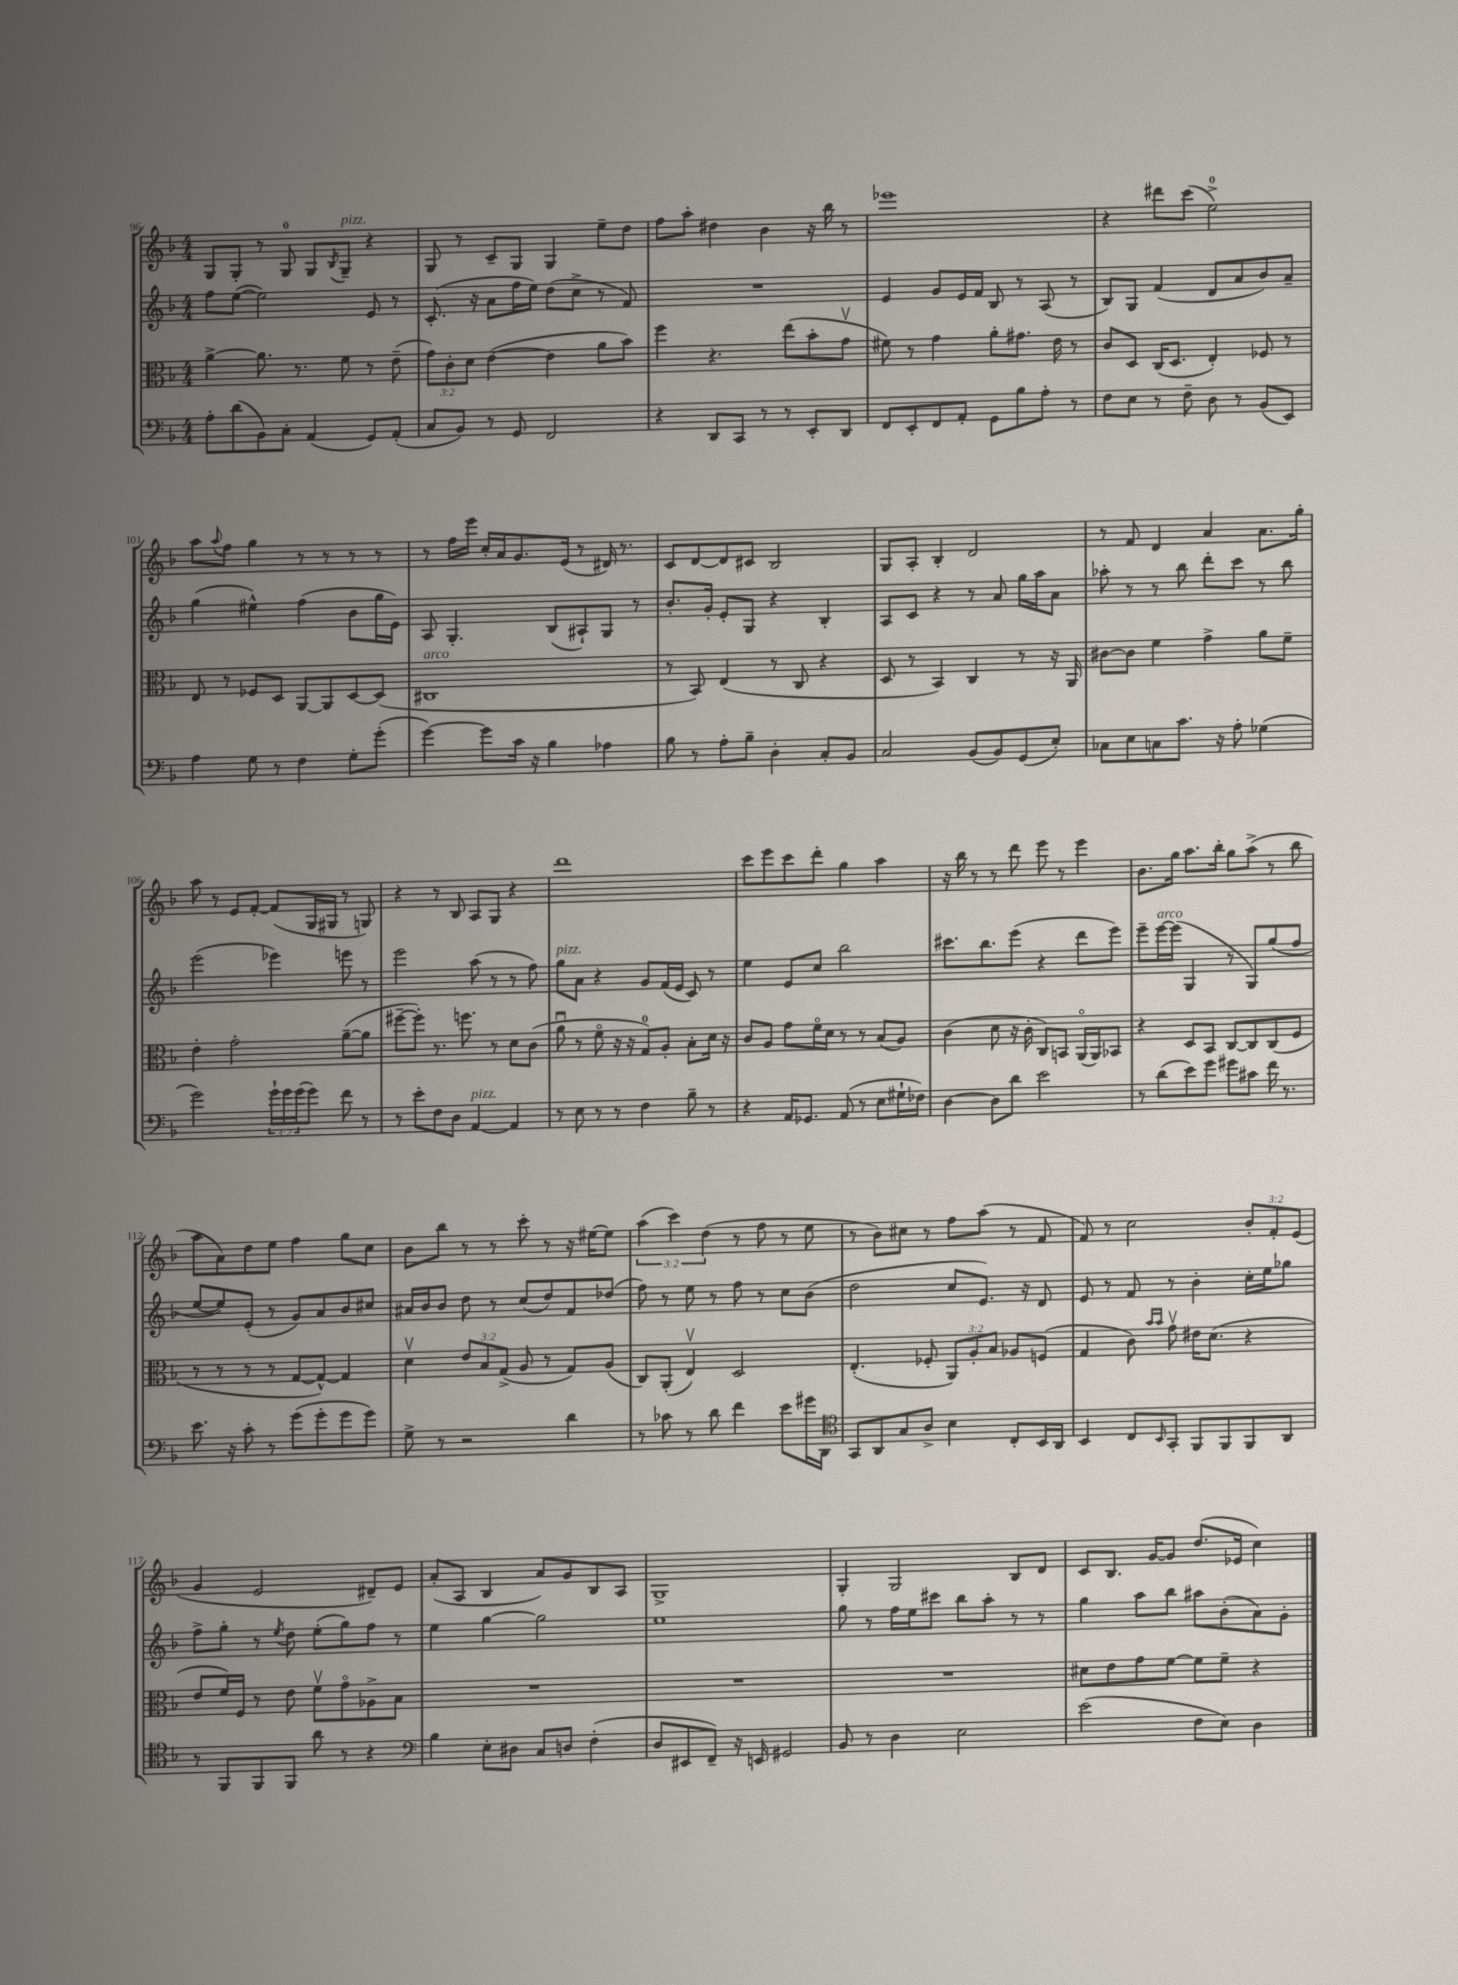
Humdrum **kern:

**kern	**kern	**kern	**kern
*staff4	*staff3	*staff2	*staff1
*clefF4	*clefC3	*clefG2	*clefG2
*k[b-]	*k[b-]	*k[b-]	*k[b-]
*M4/4	*M4/4	*M4/4	*M4/4
8A'	[4a^	8ff	8G
(8d	.	([8ee	8G'
8BB-)	8.a]	2ee])	8r
8C'	.	.	8G
.	8.r	.	.
(4AA	.	.	8G
.	.	.	8qB-
.	8f	.	8G~
8GG)	8r	8e	4r
(8AA'	(8e~	8r	.
=	=	=	=
8C	12g)	(8.c'	8G
.	12c'	.	.
8BB-)	.	.	8r
.	12d	.	.
.	.	16r	.
8r	([4e	8a	8c~
8GG	.	16ff	8G
.	.	16ee)	.
2FF	4e]	(8dd	4G
.	.	8cc^	.
.	8a	8r	8ee~
.	8b-)	8f)	8dd
=	=	=	=
4r	4ff	1r	8ff
.	.	.	8aa'
8DD	4.r	.	4dd#
8CC	.	.	.
8r	.	.	4b-
8r	(8ee	.	.
8EE'	8b-'	.	16r
.	.	.	16bb-
8DD	8gv	.	8r
=	=	=	=
8FF	8f#)	4e	1eee-
8EE'	8r	.	.
8FF	4g	8g	.
8AA'	.	16e	.
.	.	16f	.
8GG	8a'	8B-	.
8B-	8.g#	8r	.
8A'	.	(8A	.
.	16e	.	.
8r	8r	8r	.
=	=	=	=
8F	8c	8B-)	4r
8E	8D	8G	.
8r	(16C	(4f	8ddd#
.	8.D	.	.
8F~	.	.	(8ccc
8D	4E')	8d	2ee^)
8r	.	8a	.
(8BB-	8F-	8b-)	.
8EE)	8r	8a~	.
=	=	=	=
4A	8E	(4gg	8aa
.	.	.	8qqaa
.	8r	.	8ff
8G	8F-	4ee#^^)	4gg
8r	8D	.	.
4F	[8AA	(4ff	8r
.	8AA]	.	8r
8G'	[8D	8b-	8r
(8g'	(8D]	16gg	8r
.	.	16e)	.
=	=	=	=
[4g)	1C#	8A	8r
.	.	4.G'	16ff
.	.	.	16eee
8g]	.	.	16cc'
.	.	.	16a
16c	.	.	8.g
16r	.	.	.
4B-	.	(8B-	.
.	.	.	(16e
.	.	8A#`)	8r
4A-	.	8G	16d#)
.	.	.	8.r
.	.	8r	.
=	=	=	=
8B-	8r	8.b-'	8c
8r	8BB-)	.	[8d
.	.	16g'	.
8A'	(4E	8e'	8d]
8B-~	.	8G	8c#
4D'	8r	4r	2B-
.	8C	.	.
8C'	4r	4B-'	.
8BB-	.	.	.
=	=	=	=
2C	8D	8A	8G
.	8r	8c	8A'
.	4BB-)	4r	4B-'
(8BB-	4C	8r	2d
8BB-)	.	8a	.
(8GG	8r	16gg	.
.	.	16aa	.
8E')	16r	8a	.
.	16AA	.	.
=	=	=	=
8C-	[8c#	8aa-'	8r
8E	8c#]	8r	8f
8C	4f	8r	4d
8.c	.	8bb-	.
.	4g^	8ddd'	4a
16r	.	.	.
8A'	.	8ccc	.
(4G-	8a	8r	8.a
.	8f~	8bb-	.
.	.	.	16gg'
=	=	=	=
2g)	4e'	(2eee	8aa
.	.	.	8r
.	2g'	.	8e
.	.	.	[8f'
24g`	.	4eee-)	(8f]
24g	.	.	.
(24g	.	.	.
8g)	.	.	16G
.	.	.	16G#
8f	([8a~	8eee	8r
8r	8a]	8r	8G)
=	=	=	=
8r	[8ff#~	2eee	4r
8e'	8ff#'])	.	.
8F	8.r	.	8r
8D	.	.	8B-
.	8.ff	.	.
[4AA	.	(8aa	8A
.	8r	8r	8G
4AA]	8d	8r	4r
.	(8c	8ff)	.
=	=	=	=
8r	8au	8gg	1ddd
8E	8r	8a	.
8r	8fo	4r	.
8r	16r	.	.
.	16r	.	.
4F	8G)	8g	.
.	8A'	(16f	.
.	.	16e	.
8B-~	8B-'	8c)	.
8r	16d	8r	.
.	16r	.	.
=	=	=	=
4r	8c	4ee	8ccc
.	8A	.	8eee
16AA	8g	8e	8ccc
8.GG-	.	.	.
.	16fo	8cc	8ddd'
.	16d	.	.
(8AA	8r	2bb-	4gg
8r	8r	.	.
8E	(8B-	.	4aa
16G#`	8A)	.	.
16F-)	.	.	.
=	=	=	=
[4D	(4c	8.ccc#	16r
.	.	.	16bb-
.	.	.	8r
.	.	8.bb-	.
8D]	8d	.	8r
8d	16r	(8eee	8ddd
.	16c'	.	.
2e	8C)	4r	8eee
.	8BB	.	8r
.	(16AAo	8ddd	4eee
.	16AA)	.	.
.	8BB-	8eee)	.
=	=	=	=
8r	4r	8eee~	8.b-
(8d	.	[16eee	.
.	.	(16eee]	16gg
8e)	8D	4G	8.aa
8g	8BB-	.	.
.	.	.	16bb-'
8g#	[8C	8r	8gg
8c#	8C]	8G)	(8aa^
16f	(8C	(8gg	8r
8.r	.	.	.
.	8F	8ff	8bb-
=	=	=	=
8.e	8r	[8ee	8aa
.	8r	8ee])	8a)
16r	.	.	.
8c'	8r	(8e'	8dd
8r	8r	8r	8ee
(8g	[8G	8g)	4ff
8g'	8G^^_)	8a	.
8g	4G]	8b-	8gg
8g)	.	8cc#	8cc
=	=	=	=
8G^	4dv	16a#	8b-
.	.	16b-	.
8r	.	8b-	8bb-
2r	12e	8dd	8r
.	12B-	.	.
.	.	8r	8r
.	(12G^	.	.
.	8A	(8cc	8ccc'
.	8r	8dd)	8r
4d	8G)	8f	16r
.	.	.	[16ee#
.	(8A	(8dd-	8ee#]
=	=	=	=
8r	8C)	8ff)	(6aa
8c-	(8AA'	8r	.
.	.	.	6ccc)
8r	4Ev)	8ee	.
.	.	.	(6dd
8d	.	8r	.
4f	2D	8ff	8r
.	.	8r	8ff
8e	.	8cc	8r
16g#	.	(8b-	8ee
16DD	.	.	.
=	=	=	=
*clefC4	*	*	*
8GG	(4.E'	2dd	8r
8AA	.	.	8b-)
8G	.	.	8cc#
8A^	8F-'	.	8r
4B-	12AA)	8cc	8ff
.	12A'	.	.
.	.	8.e)	(8aa
.	12B-	.	.
8C'	8A-	.	8r
.	.	16r	.
16BB-	(8F	8d	8f
16AA	.	.	.
=	=	=	=
4BB-	4G	8e	8f)
.	.	8r	8r
8C	8c)	8f	2cc
.	16qqb-	.	.
16qqBB-	16qqb-	.	.
8GG'	8gv	8r	.
8FF	16e#	4b-'	.
.	(8.d	.	.
8FF	.	.	.
8FF	4r	16cc'	12b-'
.	.	16ee	.
.	.	.	12f'
8AA	.	8gg-	.
.	.	.	(12e
=	=	=	=
8r	8e	8ff^	4g
8FF	16f)	8gg'	.
.	16F	.	.
8FF	8r	8r	2e
.	.	8qee	.
8FF	8e	8dd	.
8a	8fv	(8ee'	.
8r	8go	8gg)	.
4r	8A-^	8ff	8d#~)
.	8B-	8r	8e
=	=	=	=
*clefF4	*	*	*
4B-	1r	4ee	(8a'
.	.	.	8A
8E'	.	[4gg	4B-
8D#	.	.	.
8C	.	2gg]	8a)
8D	.	.	8g
(4F'	.	.	8B-
.	.	.	8A
=	=	=	=
8D	1r	1ee	1G^
8EE#	.	.	.
8FF~)	.	.	.
16r	.	.	.
16EE	.	.	.
2GG#	.	.	.
=	=	=	=
8BB-	1r	8gg	4G'
8r	.	8r	.
4D	.	16ff	2G
.	.	16ee	.
.	.	8ccc#	.
2E	.	8bb-	.
.	.	8aa'	.
.	.	8r	8B-
.	.	8r	8d
=	=	=	=
(2e	8d#	4gg	8c
.	8e	.	8.B-
.	8g	8aa	.
.	.	.	[16g
.	[8f	8bb-	8g]
8F	8f]	8aa#	(8.dd
8E)	8f~	(8b-'	.
.	.	.	16e-
4D	4r	8a)	4cc)
.	.	8g'	.
==	==	==	==
*-	*-	*-	*-
